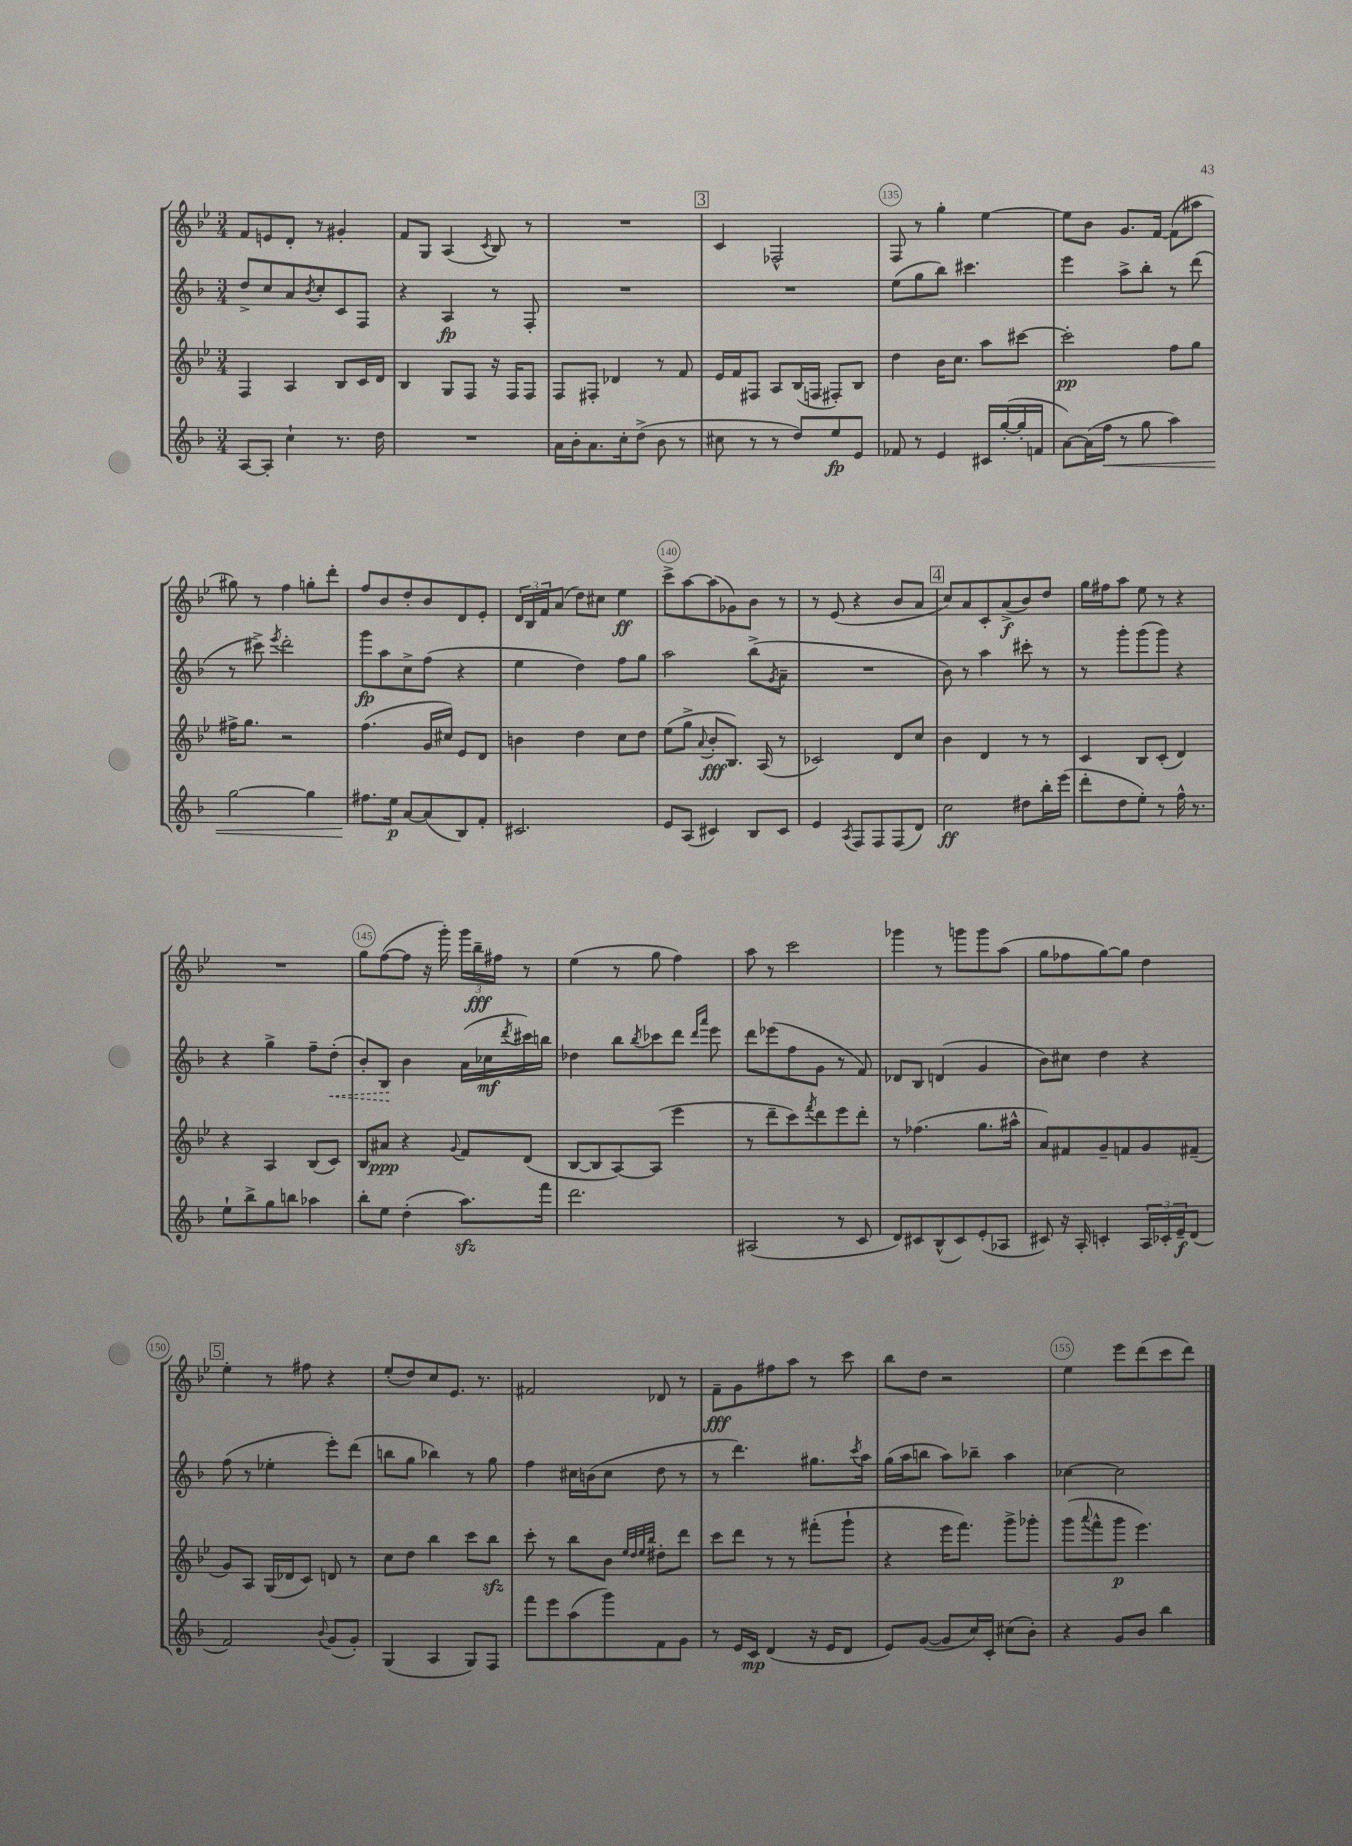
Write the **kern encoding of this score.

**kern	**kern	**kern	**kern
*staff4	*staff3	*staff2	*staff1
*clefG2	*clefG2	*clefG2	*clefG2
*k[b-]	*k[b-e-]	*k[b-]	*k[b-e-]
*M3/4	*M3/4	*M3/4	*M3/4
[8A	4F	8dd^	8f
8A']	.	8cc	8e
4cc`	4A	8a	8d'
.	.	8qb-	.
.	.	8cc'	8r
8.r	8B-	8c	4g#'
.	16c	8F	.
16dd	16d	.	.
=	=	=	=
2.r	4B-	4r	8f
.	.	.	8G
.	8G	4A	(4A
.	8F	.	.
.	.	.	8qc
.	16r	8r	8B-)
.	16F	.	.
.	8F	8F'	8r
=	=	=	=
16a	8F	2.r	2.r
16b-'	.	.	.
8.a	8F#'	.	.
.	4d-	.	.
16cc'	.	.	.
(8dd^	.	.	.
8b-	8r	.	.
8r	8f	.	.
=	=	=	=
8cc#	16e-	2.r	4c
.	16f	.	.
8r	8F#	.	.
8r	8A	.	2F-^^
8dd)	(16B-	.	.
.	16F	.	.
8ee	8F#')	.	.
8e	8B-	.	.
=	=	=	=
8f-	4dd	(8ee	8F
8r	.	8gg	8r
4e	16b-	8bb-)	4gg'
.	8.cc	.	.
.	.	4.ccc#	.
16c#	8aa	.	[4ee-
([16gg'	.	.	.
16gg']	[8ccc#	.	.
16f	.	.	.
=	=	=	=
[8a)	2ccc#']	4eee	8ee-]
(16a]	.	.	8b-
16ff	.	.	.
8r	.	8aa^	8.g
8gg	.	8bb-'	.
.	.	.	[16f
4aa)	8ff	8r	(8f]
.	8gg	(8ddd	8aa#
=	=	=	=
[2gg	16ff#^	8r	8gg#)
.	8.gg	.	.
.	.	8ccc#^)	8r
.	.	8qeee	.
.	2r	2ddd'	4ff
4gg]	.	.	8gg'
.	.	.	8ddd'
=	=	=	=
8.ff#	(4.ff	8ggg	8ff
.	.	8aa	8b-
16ee	.	.	.
[8a	.	8cc^	8dd'
(8a]	16g	(8ff	8b-
.	16cc#)	.	.
8B-)	8e-	4r	8d
8f'	8d	.	8e-'
=	=	=	=
2.c#	4b	4ee	24d
.	.	.	24B-
.	.	.	24f
.	.	.	(8a
.	4dd	4dd)	8dd)
.	.	.	8cc#
.	8cc	8ff	4ee-
.	8dd	8gg	.
=	=	=	=
8e	(8ee-	2aa	8ccc^
(8A	8gg^	.	[8aa
.	8qqa	.	.
4c#)	8b-'	.	(8aa]
.	8.B-)	.	8g-)
8B-	.	(8bb-^	8b-
.	(16A	.	.
.	.	8qg	.
8c#	8r	8a~	8r
=	=	=	=
4e	2c-)	2.r	8r
.	.	.	(8e-
8qA	.	.	.
8F	.	.	4r
8F	.	.	.
(8F	8d	.	8b-
8d)	8cc	.	8a
=	=	=	=
2cc	4b-	8b-)	8cc)
.	.	8r	8a
.	4d	4aa	8c'
.	.	.	(8a^
8dd#	8r	8ccc#'	8b-)
16bb-'	8r	8r	8dd
(16eee	.	.	.
=	=	=	=
8ddd'	4c	8r	16gg
.	.	.	16ff#
8dd	.	8ggg'	8aa
8ee')	8B-	(8ggg	8ee-
8r	(8c'	8ggg)	8r
16ff^^	4d)	4r	4r
8.r	.	.	.
=	=	=	=
8ee`	4r	4r	2.r
8bb-^	.	.	.
8gg	4A	4gg^	.
8bb	.	.	.
4aa-	(8B-	8ff~	.
.	8c)	(8dd'	.
=	=	=	=
8bb-'	8B-	8b-')	8gg
8ee	8a#	8B-	([8ff
(4dd'	4r	4b-	8ff]
.	.	.	16r
.	.	.	16ggg')
.	8qqg	.	.
8.aa)	8f	(16a	24ggg
.	.	.	24bb-~
.	.	16cc-	.
.	.	.	24ff#
.	.	8qddd	.
.	(8d	16ccc#)	8r
16fff	.	16bb	.
=	=	=	=
2.ddd	[8B-	4dd-	(4ee-
.	8B-]	.	.
.	[8A)	8bb-	8r
.	.	8qbb-	.
.	(8A]	8ccc-	8gg
.	4eee-	8ddd	4ff)
.	.	16qqddd	.
.	.	16qqaaa	.
.	.	8eee	.
=	=	=	=
(2A#	8r	8ddd	8aa
.	8ddd~	(8eee-	8r
.	8ccc)	8ff	2ccc
.	8qfff	.	.
.	8ddd	8g	.
8r	8eee-	8r	.
8c	8ddd'	8f)	.
=	=	=	=
8d)	8r	8d-	4ggg-
8c#	(4.ff-	8B-	.
(8B-^^	.	(4d	8r
8c#)	.	.	8ggg
(8e'	8.gg	4g	8ggg
8A-	.	.	(8aa
.	16aa#^^	.	.
=	=	=	=
8c#)	8a)	8b-)	8gg
16r	8f#	8cc#	8ff-
16A'	.	.	.
4c'	8g~	4dd	[8gg)
.	8f	.	8gg]
24A	8g	4r	4dd
24c-'	.	.	.
24e~	.	.	.
(8d	(8f#~	.	.
=	=	=	=
2f)	8g)	(8ff	4ee-'
.	8A	8r	.
.	(16G	4ee-'	8r
.	16d-	.	.
.	8c)	.	8ff#
8qqb-	.	.	.
(8g	8d	8eee')	4r
8g')	8r	(8ddd	.
=	=	=	=
(4G	8cc	8bb	(8ee-'
.	8dd	8gg	8dd)
4A	4bb-	4bb-)	8cc
.	.	.	8.e-
8G)	8ccc	8r	.
.	.	.	8.r
8F	8bb-	8gg	.
=	=	=	=
8fff	8ccc'	4ff	2f#
8eee	8r	.	.
(8aa	8bb-	16cc#	.
.	.	(16b	.
8ggg)	8b-	8cc#	.
.	32qqee-	.	.
.	32qqdd	.	.
.	32qqee-	.	.
.	32qqbb-	.	.
8f	8dd#'	8dd	8d-
8g	8ddd	8r	8r
=	=	=	=
8r	8ccc	8r	8f~
16e	8ddd	4.ddd)	8g
16c	.	.	.
(4d	8r	.	8ff#
.	8r	.	8aa
16r	(8fff#'	8.gg#	8r
16e	.	.	.
8d	8ggg`	.	8ccc
.	.	8qccc	.
.	.	16aa	.
=	=	=	=
8e)	4r	(16gg	8bb-
.	.	16aa	.
([8g	.	8bb	8dd
8g]	16eee-	8aa)	2r
.	8.fff)	.	.
16cc)	.	8bb-~	.
16c'	.	.	.
(8cc#	8ggg^	4aa	.
8b-')	8ggg-'	.	.
=	=	=	=
4r	(8ggg	[4cc-	4ee-
.	8qqaaa	.	.
.	8fff^^	.	.
8g	8ggg	2cc-]	8eee-
8b-	4.eee-)	.	(8ddd
4bb-	.	.	8ccc
.	.	.	8ddd)
==	==	==	==
*-	*-	*-	*-
